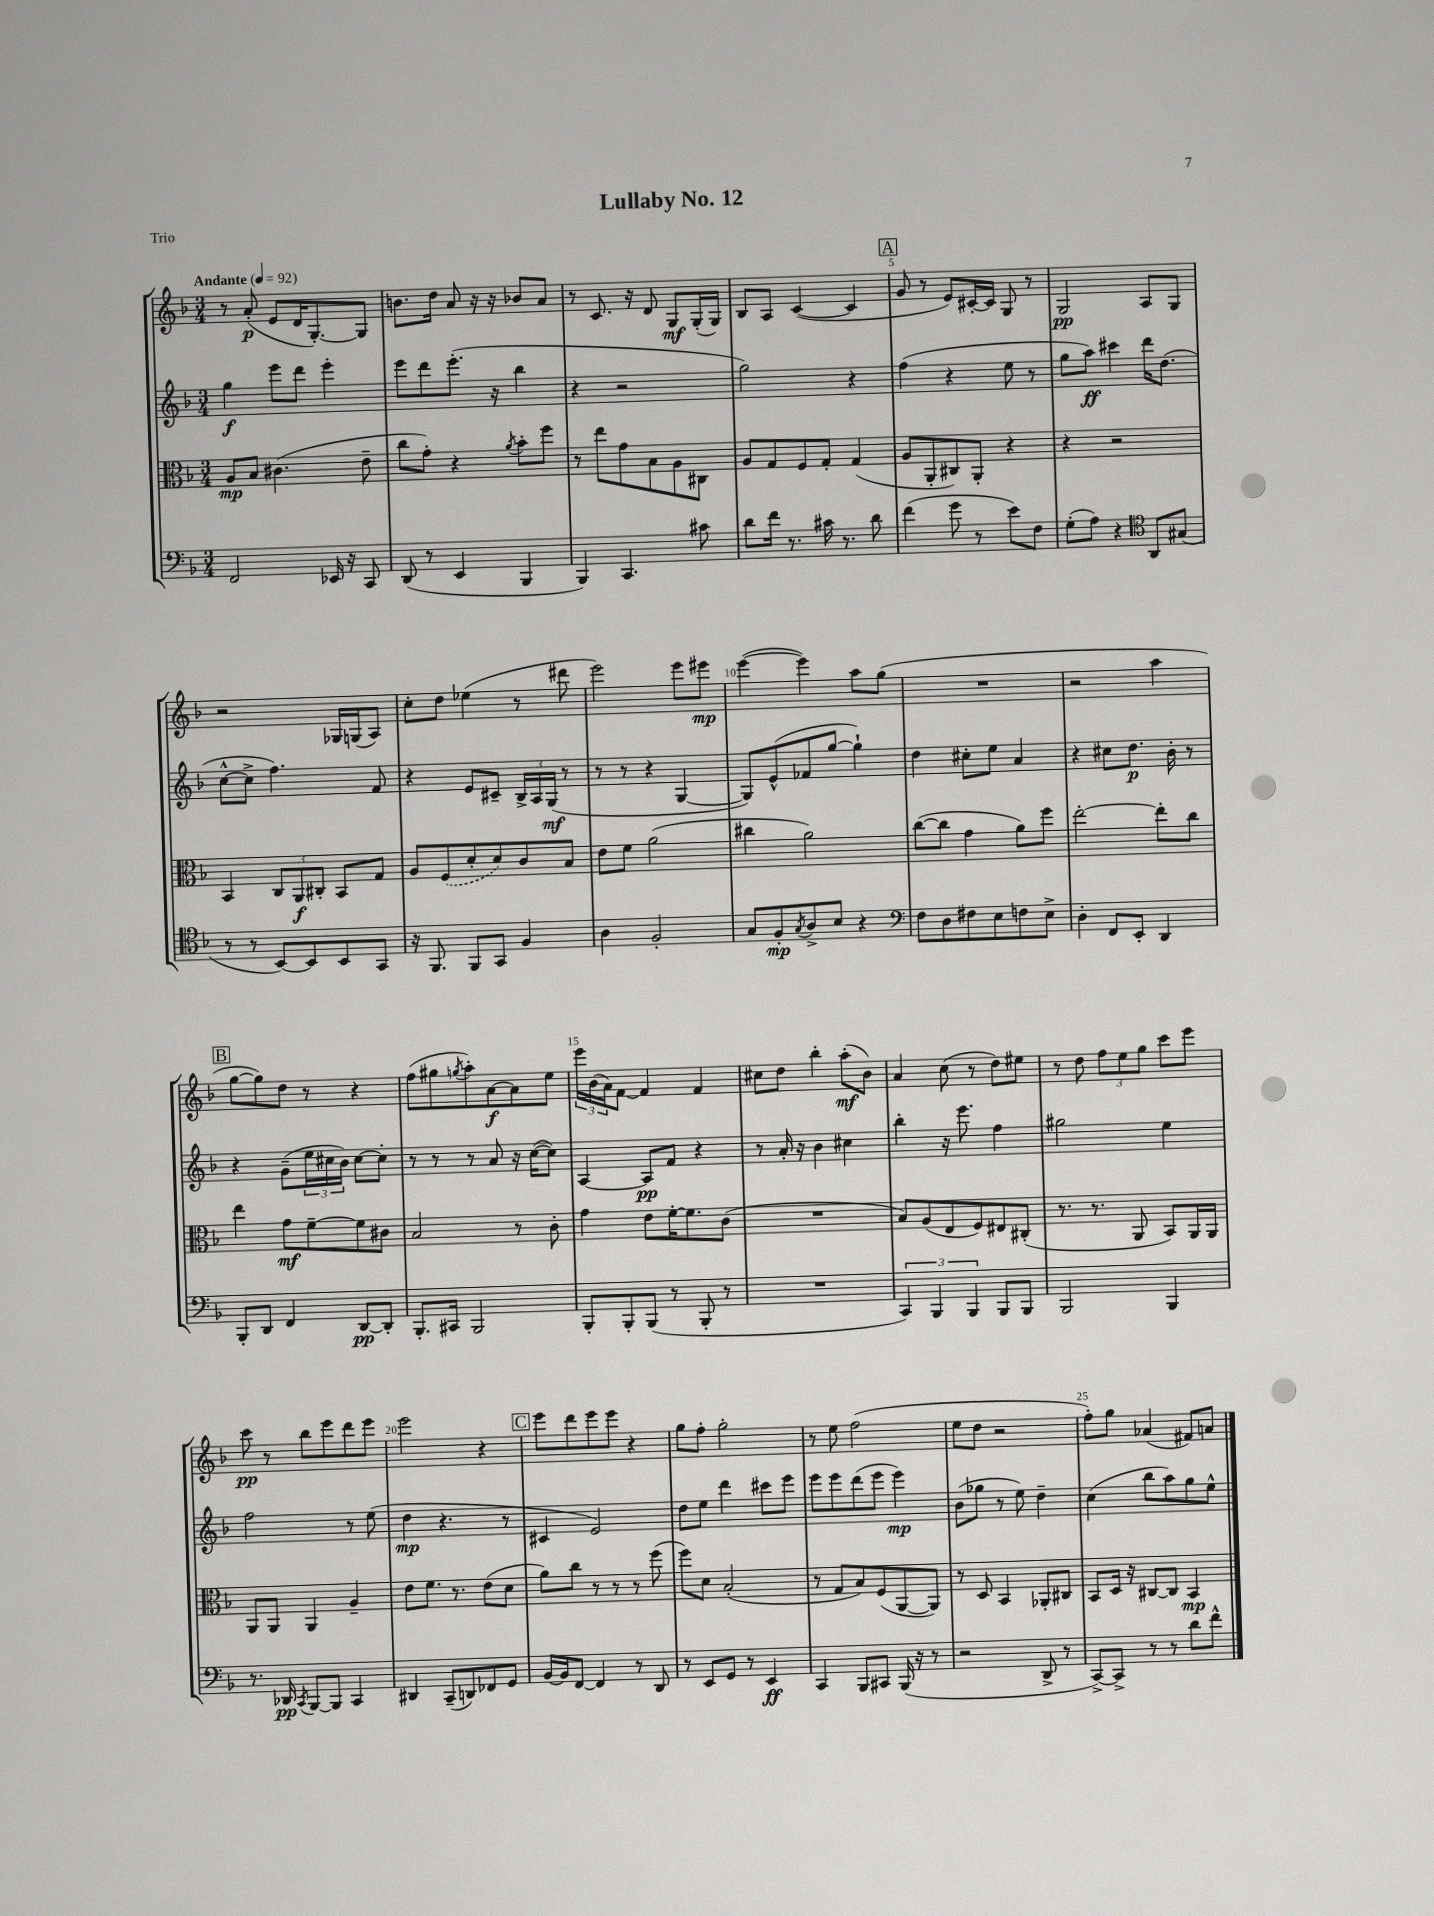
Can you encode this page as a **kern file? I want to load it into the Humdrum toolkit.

**kern	**kern	**kern	**kern
*staff4	*staff3	*staff2	*staff1
*clefF4	*clefC3	*clefG2	*clefG2
*k[b-]	*k[b-]	*k[b-]	*k[b-]
*M3/4	*M3/4	*M3/4	*M3/4
*MM92	*MM92	*MM92	*MM92
2FF	8A	4gg	8r
.	8B-	.	(8a'
.	(4.c#	8eee	8e
.	.	8ddd	16d
.	.	.	[8.G')
16EE-	.	4eee'	.
16r	.	.	.
8CC	8e~	.	8G]
=	=	=	=
(8DD	8cc	8eee	8.b
8r	8g')	8ddd	.
.	.	.	16dd
4EE	4r	(8.eee'	8a
.	.	.	16r
.	.	16r	16r
.	8qa	.	.
4BBB-	8b-'	4bb-	8b-
.	8ff	.	8a
=	=	=	=
4BBB-)	8r	4r	8r
.	8ee	.	8.c
4.CC	8g	2r	.
.	.	.	16r
.	8B-	.	8d
.	8A	.	8G
8c#	8C#	.	(16G'
.	.	.	16G)
=	=	=	=
8d	8A	2gg)	8B-
16f	8G	.	8A
8.r	.	.	.
.	8F	.	([4c
16c#	8G'	.	.
8.r	.	.	.
.	(4G	4r	4c]
8d	.	.	.
=	=	=	=
(4f	8A	(4ff	8g
.	8AA'	.	8r
8g	8C#)	4r	8e)
8r	8AA'	.	[16c#'
.	.	.	16c#]
8e)	4r	8ee	8G
8F	.	8r	8r
=	=	=	=
(8G'	4r	8gg	2G
8A)	.	8aa)	.
4r	2r	4ccc#	.
*clefC4	*	*	*
8AA	.	16ddd	8A
.	.	(8.dd	.
(8G#	.	.	8G
=	=	=	=
8r	4BB-	[8cc^^	2r
8r	.	8cc^]	.
[8BB-)	12C	4.ff)	.
.	12AA	.	.
8BB-]	.	.	.
.	12C#'	.	.
8BB-	8BB-	.	16G-
.	.	.	(16G
8GG	8G	8f	8A)
=	=	=	=
16r	8A	4r	8cc'
8.FF	.	.	.
.	(8F	.	8dd
8FF	8d'	8e	(4ee-
8GG	8d)	8c#~	.
4F	8c	24B-^	8r
.	.	24A	.
.	.	(24G	.
.	8B-	8r	8ddd#
=	=	=	=
4A	8e	8r	2eee)
.	8f	8r	.
2F'	(2a	4r	.
.	.	[4G	8eee
.	.	.	8eee#
=	=	=	=
8G	4cc#	8G])	([4eee
8F'	.	(8e^^	.
8qG	.	.	.
8A^	2a)	8f-	4eee])
8B-	.	[8gg	.
4r	.	4gg`])	8aa
.	.	.	(8gg
=	=	=	=
*clefF4	*	*	*
8F	([8cc	4dd	2.r
8D	8cc]	.	.
8F#	4g	8cc#'	.
8E	.	8ee	.
8F	8a)	4a	.
8E^	8ff	.	.
=	=	=	=
4D'	[2ee'	4r	2r
8FF	.	8cc#	.
8EE'	.	8.dd	.
4DD	8ee']	.	4aa
.	.	16b-'	.
.	8cc	8r	.
=	=	=	=
8BBB-'	4ee	4r	[8gg
8DD	.	.	8gg])
4FF	8g	(8g~	8dd
.	[8f~	24ee	8r
.	.	24cc#	.
.	.	24b-)	.
[8DD	8f]	[8cc#	4r
8DD']	8c#	8cc#']	.
=	=	=	=
8.BBB-'	2B-	8r	(8ff
.	.	8r	8gg#
16CC#	.	.	.
.	.	.	8qgg
2BBB-	.	8r	8aa')
.	.	8a	[8a
.	8r	16r	8a]
.	.	([16cc	.
.	8c'	8cc])	8ee
=	=	=	=
8BBB-'	4g	[4A	24eee
.	.	.	(24b-
.	.	.	24a)
8BBB-'	.	.	[8f
(8BBB-	8e	8A]	4f]
8r	[16f'	8f	.
.	8.f]	.	.
8BBB-'	.	4r	4f
8r	(8c	.	.
=	=	=	=
2.r	2.r	8r	8cc#
.	.	16a'	8dd
.	.	16r	.
.	.	4b-	4bb-'
.	.	4cc#	(8aa'
.	.	.	8b-)
=	=	=	=
6CC)	8B-)	4bb-'	4a
.	(8A	.	.
6BBB-	.	.	.
.	8E	16r	(8cc
.	.	8.eee	.
6BBB-	.	.	.
.	8F)	.	8r
8BBB-	8E#	4ff	8dd)
8BBB-	(8C#'	.	8ee#
=	=	=	=
2BBB-	8.r	2gg#	8r
.	.	.	8dd
.	8.r	.	.
.	.	.	12ff
.	.	.	12ee
.	8AA	.	.
.	.	.	12gg
4BBB-	8BB-)	4ee	8ccc
.	16AA	.	8eee
.	16AA	.	.
=	=	=	=
8.r	8AA	2ff	8ccc
.	8AA	.	8r
16DD-	.	.	.
8qCC	.	.	.
[8BBB-	4AA	.	8bb-
8BBB-]	.	.	8eee
4CC	4A~	8r	8ddd
.	.	(8ee	8eee
=	=	=	=
4DD#	8e	4dd	2eee
.	8.f	.	.
(8CC~	.	4.r	.
.	8.r	.	.
8DD)	.	.	.
8FF-	(8e	.	4r
8GG	8d	8r	.
=	=	=	=
[16BB-	8a)	4c#	8eee
16BB-]	.	.	.
[8FF	8cc	.	8ddd
4FF]	8r	2e)	8eee
.	8r	.	8eee
8r	8r	.	4r
8DD	(8ff	.	.
=	=	=	=
8r	8ff)	8dd	8gg
8EE	8d	8ee	8ff'
8GG	(2B-'	4ddd	2gg'
8r	.	.	.
4EE	.	8ccc#	.
.	.	8eee	.
=	=	=	=
4CC	8r	8eee	8r
.	8G	8eee	8ee
8BBB-	8B-)	(8ddd	(2ff
8CC#	(8F	8eee	.
(16BBB-	[8AA	4eee)	.
16r	.	.	.
8r	8AA])	.	.
=	=	=	=
2r	8r	(8b-	8ee
.	8D	8gg-	8dd
.	4BB-	8r	2r
.	.	8ee)	.
8DD^	8AA-'	4dd~	.
8r	8C#	.	.
=	=	=	=
[8CC^)	8BB-	(4cc	8ff')
8CC^]	16D	.	8gg
.	16r	.	.
8r	[8C#	8bb-	(4a-
8r	8C#]	8aa)	.
8d	4BB-	8gg	8f#)
8f^^	.	8ee^^	8a
==	==	==	==
*-	*-	*-	*-
